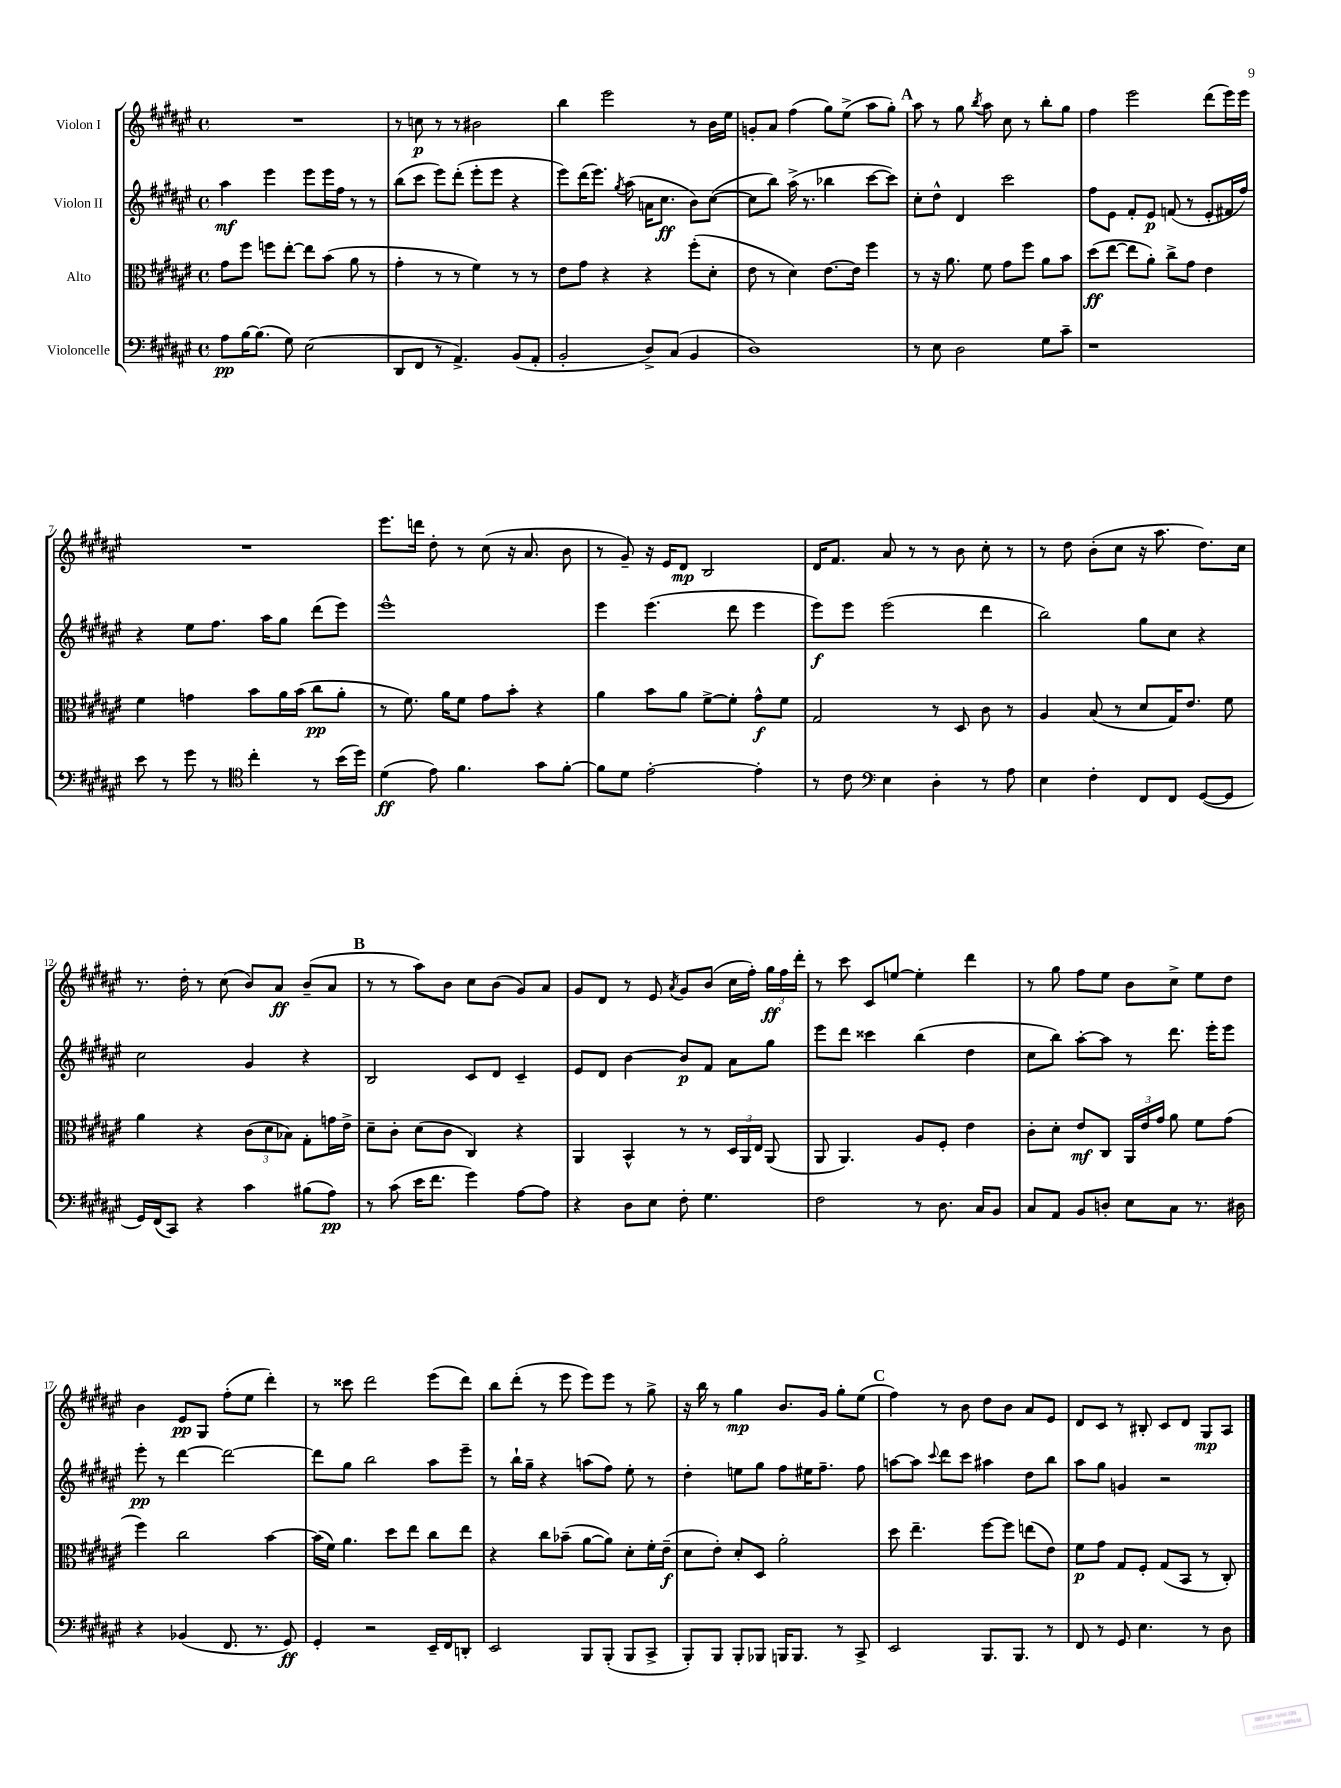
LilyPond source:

<<
\new StaffGroup <<
\new Staff = "s0" \with { instrumentName = "Violon I" } {
    \clef treble \key fis \major \defaultTimeSignature \time 4/4
    \autoBeamOff R1 |
    r8 c''8\p r8 r8 bis'2 |
    b''4 eis'''2 r8 b'16[ eis''16] |
    g'8[-. ais'8] fis''4( gis''8[) eis''8]->( ais''8[ gis''8]-.) |
    \mark \markup { \bold "A" } ais''8 r8 gis''8 \acciaccatura { b''8 } ais''8 cis''8 r8 b''8[-. gis''8] |
    fis''4 eis'''2 dis'''8[( eis'''16) eis'''16] |
    R1 |
    eis'''8.[ d'''16] dis''8-. r8 cis''8( r16 ais'8. b'8 |
    r8 gis'8--) r16 eis'16[ dis'8]\mp b2 |
    dis'16[ fis'8.] ais'8 r8 r8 b'8 cis''8-. r8 |
    r8 dis''8 b'8[-.( cis''8] r16 ais''8. dis''8.[) cis''16] |
    r8. dis''16-. r8 cis''8( b'8[) ais'8]\ff b'8[--( ais'8] |
    \mark \markup { \bold "B" } r8 r8 ais''8[) b'8] cis''8[ b'8]( gis'8[) ais'8] |
    gis'8[ dis'8] r8 eis'8 \acciaccatura { ais'8 } gis'8[ b'8]( cis''16[ fis''16]-.) \tuplet 3/2 { gis''16[\ff fis''16 dis'''16]-. } |
    r8 cis'''8 cis'8[ e''8]~ e''4-. dis'''4 |
    r8 gis''8 fis''8[ eis''8] b'8[ cis''8]-> eis''8[ dis''8] |
    b'4 eis'8[\pp gis8] fis''8[-.( eis''8] dis'''4-.) |
    r8 cisis'''8 dis'''2 eis'''8[( dis'''8]) |
    b''8[ dis'''8]-.( r8 eis'''8 eis'''8[) eis'''8] r8 gis''8-> |
    r16 b''16 r8 gis''4\mp b'8.[ gis'16] gis''8[-. eis''8]( |
    \mark \markup { \bold "C" } fis''4) r8 b'8 dis''8[ b'8] ais'8[ eis'8] |
    dis'8[ cis'8] r8 bis8-. cis'8[ dis'8] gis8[\mp ais8] \bar "|." |
}
\new Staff = "s1" \with { instrumentName = "Violon II" } {
    \clef treble \key fis \major \defaultTimeSignature \time 4/4
    \autoBeamOff ais''4\mf eis'''4 eis'''8[ eis'''16 fis''16] r8 r8 |
    b''8[( cis'''8] eis'''8[) dis'''8]-.( eis'''8[-. eis'''8] r4 |
    eis'''8[) dis'''16( eis'''8.]) \acciaccatura { gis''8 } ais''8( a'16[ cis''8.]\ff b'8[) cis''8]~( |
    cis''8[ b''8]) ais''16->( r8. bes''4 cis'''8[~ cis'''8]) |
    \mark \markup { \bold "A" } cis''8[-. dis''8]-^ dis'4 cis'''2 |
    fis''8[ eis'8] fis'8[-. eis'8]\p f'8( r8 eis'8[-. fis'16 fis''16]) |
    r4 eis''8[ fis''8.] ais''16[ gis''8] dis'''8[( eis'''8]) |
    eis'''1-^ |
    eis'''4 eis'''4.( dis'''8 eis'''4 |
    eis'''8[\f) eis'''8] eis'''2( dis'''4 |
    b''2) gis''8[ cis''8] r4 |
    cis''2 gis'4 r4 |
    \mark \markup { \bold "B" } b2 cis'8[ dis'8] cis'4-- |
    eis'8[ dis'8] b'4~ b'8[\p fis'8] ais'8[ gis''8] |
    eis'''8[ dis'''8] cisis'''4 b''4( dis''4 |
    cis''8[ b''8]) ais''8[~-. ais''8] r8 dis'''8. eis'''16[-. eis'''8] |
    eis'''8-.\pp r8 dis'''4~ dis'''2~ |
    dis'''8[ gis''8] b''2 ais''8[ eis'''8]-- |
    r8 b''16[-! gis''16]-- r4 a''8[( fis''8]) eis''8-. r8 |
    dis''4-. e''8[ gis''8] fis''8[ eis''16 fis''8.]-- fis''8 |
    \mark \markup { \bold "C" } a''8[~ a''8] \appoggiatura { cis'''8 } dis'''8[ cis'''8] ais''4 dis''8[ b''8] |
    ais''8[ gis''8] g'4 r2 \bar "|." |
}
\new Staff = "s2" \with { instrumentName = "Alto" } {
    \clef alto \key fis \major \defaultTimeSignature \time 4/4
    \autoBeamOff gis'8[ fis''8] f''8[ eis''8]~-. eis''8[ b'8]( ais'8 r8 |
    gis'4-. r8 r8 fis'4) r8 r8 |
    eis'8[ gis'8] r4 r4 fis''8[-.( dis'8]-. |
    eis'8 r8 dis'4) eis'8.[~ eis'16] fis''4 |
    \mark \markup { \bold "A" } r8 r16 ais'8. fis'8 gis'8[ fis''8] ais'8[ b'8] |
    dis''8[\ff( eis''8]~ eis''8[ ais'8]-.) cis''8[-> gis'8] eis'4 |
    fis'4 g'4 b'8[ ais'16 b'16]( cis''8[\pp ais'8]-. |
    r8 fis'8.) ais'16[ fis'8] gis'8[ b'8]-. r4 |
    ais'4 b'8[ ais'8] fis'8[~-> fis'8]-. gis'8[-^\f fis'8] |
    gis2 r8 dis8 cis'8 r8 |
    ais4 b8( r8 dis'8[ gis16) eis'8.] fis'8 |
    ais'4 r4 \tuplet 3/2 { cis'8[( dis'8 bes8]) } gis8[-. g'16 eis'16]-> |
    \mark \markup { \bold "B" } dis'8[-- cis'8]-. dis'8[( cis'8] cis4) r4 |
    ais,4 b,4-^ r8 r8 \tuplet 3/2 { dis16[ ais,16 eis16] } ais,8( |
    ais,8 ais,4.) ais8[ fis8]-. eis'4 |
    cis'8[-. dis'8]-. eis'8[\mf cis8] \tuplet 3/2 { ais,16[ eis'16 gis'16] } ais'8 fis'8[ gis'8]( |
    fis''4) cis''2 b'4~ |
    b'16[( fis'16]) ais'4. dis''8[ eis''8] cis''8[ eis''8] |
    r4 cis''8[ bes'8]--( ais'8[~ ais'8]) dis'8[-. fis'16-. eis'16]--\f( |
    dis'8[ eis'8]-.) dis'8[-. dis8] ais'2-. |
    \mark \markup { \bold "C" } dis''8 eis''4.-- fis''8[~ fis''8] e''8[( eis'8]) |
    fis'8[\p gis'8] gis8[ fis8]-. gis8[( b,8] r8 cis8-.) \bar "|." |
}
\new Staff = "s3" \with { instrumentName = "Violoncelle" } {
    \clef bass \key fis \major \defaultTimeSignature \time 4/4
    \autoBeamOff ais8[\pp b16~ b8.]( gis8) eis2( |
    dis,8[ fis,8] r8 ais,4.->) b,8[( ais,8]-. |
    b,2-. dis8[->) cis8]( b,4 |
    dis1) |
    \mark \markup { \bold "A" } r8 eis8 dis2 gis8[ cis'8]-- |
    r1 |
    eis'8 r8 gis'8 r8 \clef tenor cis''4-. r8 b'16[( dis''16]) |
    dis'4\ff( eis'8) fis'4. gis'8[ fis'8]~-. |
    fis'8[ dis'8] eis'2~-. eis'4-. |
    r8 cis'8 \clef bass eis4 dis4-. r8 ais8 |
    eis4 fis4-. fis,8[ fis,8] gis,8[~( gis,8] |
    gis,16[) fis,16( cis,8]) r4 cis'4 bis8[( ais8]\pp) |
    \mark \markup { \bold "B" } r8 cis'8( eis'16[ fis'8.] gis'4) ais8[~ ais8] |
    r4 dis8[ eis8] fis8-. gis4. |
    fis2 r8 dis8. cis16[ b,8] |
    cis8[ ais,8] b,8[ d8]-. eis8[ cis8] r8. dis16 |
    r4 bes,4( fis,8. r8. gis,8\ff) |
    gis,4-. r2 eis,16[-- fis,16 d,8]-. |
    eis,2 b,,8[ b,,8]-.( b,,8[ cis,8]-> |
    b,,8[-.) b,,8] b,,8[-. bes,,8] b,,16[ b,,8.] r8 cis,8-> |
    \mark \markup { \bold "C" } eis,2 b,,8.[ b,,8.] r8 |
    fis,8 r8 gis,8 eis4. r8 dis8 \bar "|." |
}
>>
>>
